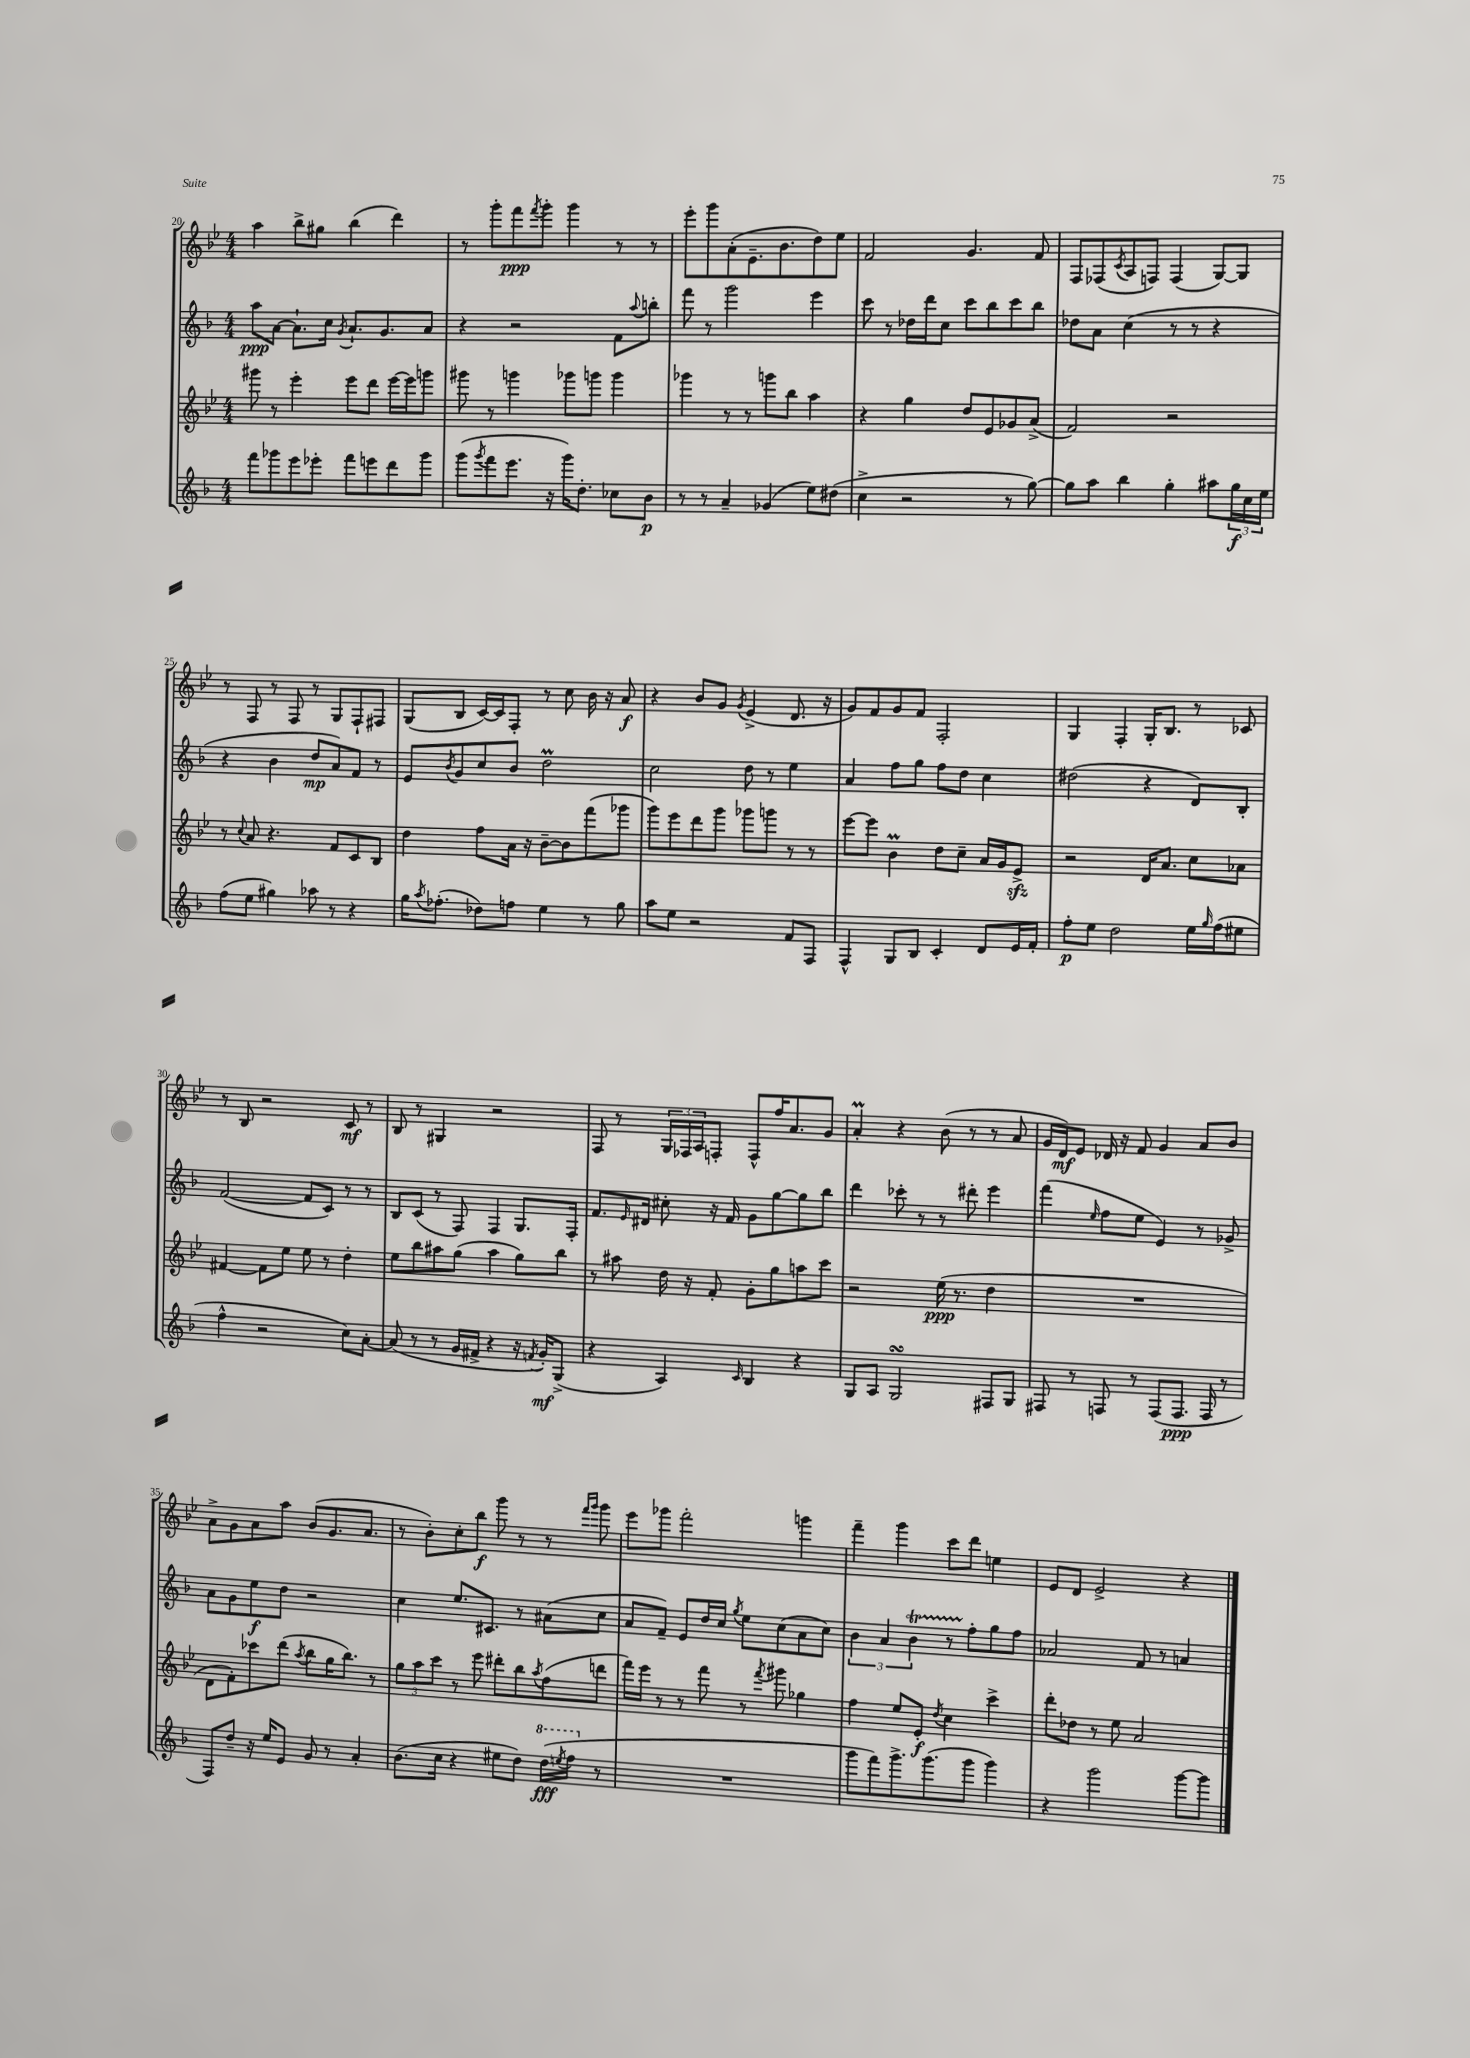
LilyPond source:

<<
\new StaffGroup <<
\new Staff = "s0" {
    \clef treble \key bes \major \numericTimeSignature \time 4/4
    a''4 bes''8-> gis''8 bes''4( d'''4) |
    r8 g'''8-. f'''8\ppp \acciaccatura { f'''8 } g'''8-. g'''4 r8 r8 |
    ees'''8-. g'''8 a'8-.( ees'8.-- bes'8. d''8) ees''8 |
    f'2 g'4. f'8 |
    f8 fes8( \acciaccatura { c'8 } a8 f8) f4( g8~) g8 |
    r8 f8 r8 f8 r8 g8 f8-! fis8 |
    g8( bes8 c'16~) c'16 f8-. r8 c''8 bes'16 r16 a'8\f |
    r4 bes'8 g'8 \acciaccatura { g'8 } ees'4->( d'8. r16 |
    g'8) f'8 g'8 f'8 f2-. |
    g4 f4-. g16-. bes8. r8 ces'8 |
    r8 bes8 r2 c'8\mf r8 |
    bes8 r8 gis4 r2 |
    f8 r8 \tuplet 3/2 { g16 fes16 a16 } f8-. f8-^ f''16 a'8. g'8 |
    a'4-.\prall r4 bes'8( r8 r8 a'8 |
    g'16 d'16\mf) ees'8 des'16 r16 f'8 g'4 a'8 bes'8 |
    a'8-> g'8 a'8 a''8 bes'8( g'8. a'8. |
    r8 bes'8-.) c''8-. bes''8\f g'''8 r8 r8 \grace { f'''16 g'''16 } g'''8 |
    ees'''8 ges'''8 f'''2-. g'''4 |
    f'''4-- g'''4 c'''8 d'''8 e''4 |
    ees'8 d'8 ees'2-> r4 \bar "|." |
}
\new Staff = "s1" {
    \clef treble \key f \major \numericTimeSignature \time 4/4
    a''8\ppp a'8~ a'8.-! c''16 \acciaccatura { g'8 } a'8.-! g'8. a'8 |
    r4 r2 f'8 \appoggiatura { a''8 } b''8-. |
    f'''8 r8 g'''2 e'''4 |
    c'''8 r8 des''16 d'''16 c''8 c'''8 bes''8 c'''8 bes''8 |
    des''8 a'8 c''4( r8 r8 r4 |
    r4 bes'4 d''8\mp a'8) f'8 r8 |
    e'8 \acciaccatura { bes'8 } g'8 c''8 bes'8 d''2\prall |
    c''2 d''8 r8 e''4 |
    a'4 f''8 g''8 f''8 d''8 c''4 |
    dis''2( r4 d'8) bes8-. |
    f'2~( f'8 c'8) r8 r8 |
    bes8 c'8( r8 f8) f4 g8. f16-. |
    f'8. \grace { e'16 } dis'16 cis''8-. r16 f'16 g'8 g''8~ g''8 bes''8 |
    d'''4 ces'''8-. r8 r8 dis'''8-. e'''4 |
    f'''4( \grace { e''16 } f''8 e''8 e'4) r8 ges'8-> |
    a'8 g'8 e''8\f d''8 r2 |
    c''4 e''8. cis'8. r8 ais'8( c''8 |
    a'8 f'8--) e'8 d''16 c''16 \acciaccatura { g''8 } e''8 c''8( a'8 c''8) |
    \tuplet 3/2 { bes'4 a'4 bes'4\startTrillSpan } r8 f''8-.\stopTrillSpan g''8 f''8 |
    aes'2 f'8 r8 a'4 \bar "|." |
}
\new Staff = "s2" {
    \clef treble \key bes \major \numericTimeSignature \time 4/4
    gis'''8 r8 ees'''4-. ees'''8 d'''8 ees'''16~ ees'''16 g'''8 |
    gis'''8 r8 g'''4 ges'''8 g'''8 g'''4 |
    ges'''4 r8 r8 g'''8 bes''8 a''4 |
    r4 g''4 d''8 ees'8 ges'8 a'8->( |
    f'2) r2 |
    r8 \appoggiatura { c''8 } a'8 r4. f'8 c'8 bes8 |
    d''4 f''8 a'16 r16 bes'8~-- bes'8 f'''8( ges'''8 |
    g'''8) ees'''8 d'''8 g'''8 ges'''8 g'''8 r8 r8 |
    ees'''8~ ees'''8 bes'4\prall d''8 c''8-- a'16 g'16 ees'8->\sfz |
    r2 d'16 a'8. c''8 aes'8 |
    fis'4~ fis'8 ees''8 ees''8 r8 d''4-. |
    ees''8 bes''8 ais''8 g''8( ais''4 g''8) bes''8 |
    r8 ais''8 d''16 r16 f'8-. g'8-. g''8 a''8 c'''8 |
    r2 ees''16\ppp( r8. d''4 |
    R1 |
    d'8 f'8-.) ces'''8 d'''8( \acciaccatura { a''8 } bes''8 g''16 bes''8.) r8 |
    \tuplet 3/2 { g''8 a''8 c'''8 } r8 ees'''8 dis'''8-. bes''8 \acciaccatura { a''8 } f''8( d'''8 |
    f'''16) ees'''16 r8 r8 f'''8 r8 \acciaccatura { f'''8 } gis'''8 ges''4 |
    f''4 ees''8 ees'8-.\f \acciaccatura { d''8 } c''4 c'''4-> |
    d'''8-. des''8 r8 ees''8 a'2 \bar "|." |
}
\new Staff = "s3" {
    \clef treble \key f \major \numericTimeSignature \time 4/4
    f'''8 ges'''8 e'''8 ees'''8-. f'''8 e'''8 d'''8 ges'''8 |
    g'''8( \acciaccatura { g'''8 } f'''8 e'''8. r16 g'''16) d''8.-. ces''8 bes'8\p |
    r8 r8 a'4-- ges'4( e''8) dis''8( |
    c''4-> r2 r8 g''8~) |
    g''8 a''8 bes''4 g''4-. ais''8 \tuplet 3/2 { g''16\f c''16 e''16 } |
    f''8( e''8 gis''4) aes''8 r8 r4 |
    g''16 \acciaccatura { a''8 } fes''8.-.( des''8) f''8 e''4 r8 g''8 |
    a''8 e''8 r2 f'8 f8 |
    f4-^ g8 bes8 c'4-. d'8 e'16 f'16-. |
    f''8-.\p e''8 d''2 e''16 \grace { g''16 } f''16( eis''8 |
    f''4-^ r2 c''8) a'8~-. |
    a'8( r8 r8 g'16 fis'16-> r4 r16 \acciaccatura { f'8 } g'16-.\mf) g8->( |
    r4 a4) \grace { c'16 } bes4 r4 |
    g8 a8 g2\turn fis8 g8 |
    fis8 r8 f8 r8 f8( f8.\ppp f16 r8 |
    f8) d''8-- r16 e''16 e'8 g'8 r8 a'4-. |
    bes'8.( c''16 r4 eis''8 d''8) \ottava #1 d'''16\fff( \acciaccatura { e'''!8 } f'''16 \ottava #0 r8 |
    R1 |
    g'''8 f'''8) g'''8.-> g'''8.( g'''8 g'''4) |
    r4 g'''2 g'''8~ g'''8 \bar "|." |
}
>>
>>
\layout { \context { \Score currentBarNumber = #20 } }
